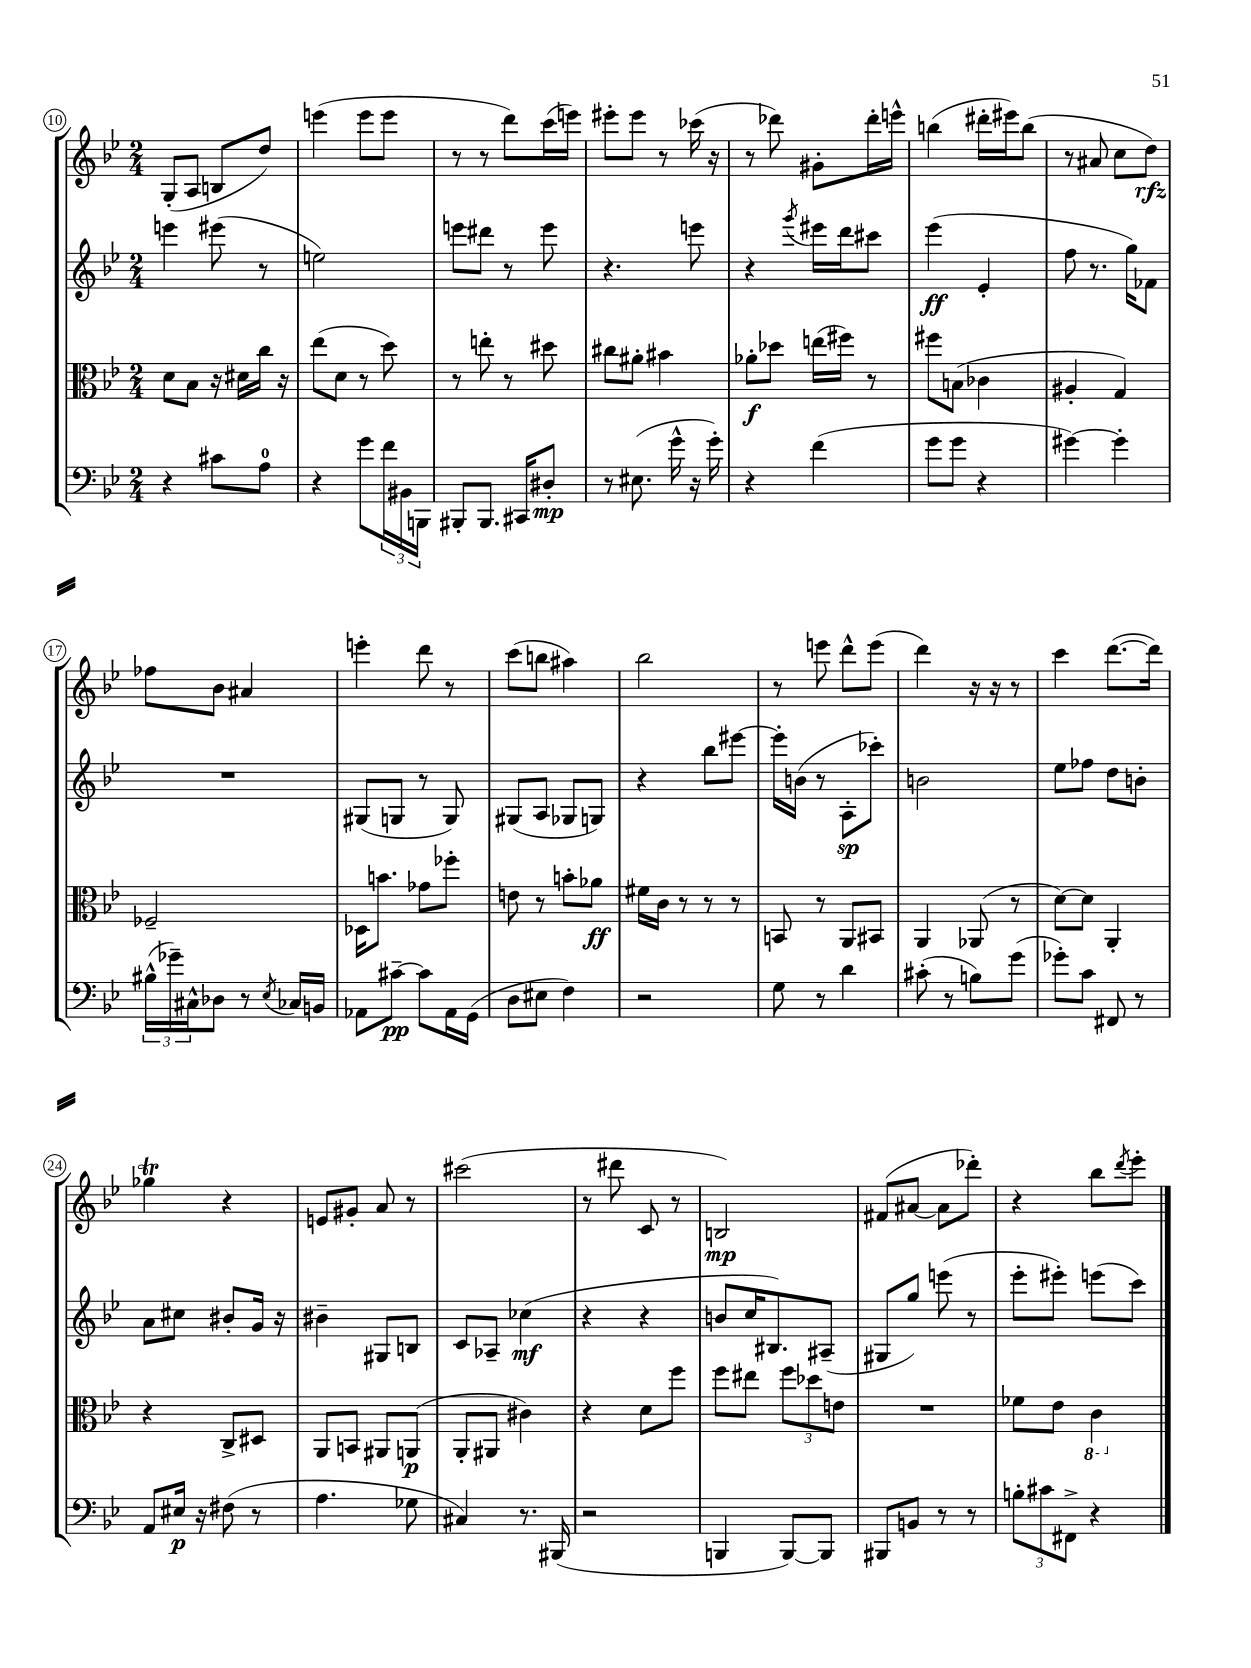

**kern	**kern	**kern	**kern
*staff4	*staff3	*staff2	*staff1
*clefF4	*clefC3	*clefG2	*clefG2
*k[b-e-]	*k[b-e-]	*k[b-e-]	*k[b-e-]
*M2/4	*M2/4	*M2/4	*M2/4
4r	8d	4eee	(8G'
.	8B-	.	8A
8c#	16r	(8eee#	8B
.	16d#	.	.
8A	16cc	8r	8dd)
.	16r	.	.
=	=	=	=
4r	(8ee-	2ee)	(4eee
.	8d	.	.
8g	8r	.	8eee
24f	8dd)	.	8eee
24BB#	.	.	.
24BBB	.	.	.
=	=	=	=
8BBB#'	8r	8eee	8r
8.BBB#	8ee'	8ddd#	8r
.	8r	8r	8ddd)
16CC#	.	.	.
8D#'	8dd#	8eee	(16ccc
.	.	.	16eee)
=	=	=	=
8r	8cc#	4.r	8eee#'
(8.E#	8a#'	.	8eee#
.	4b#	.	8r
16g^^	.	.	.
16r	.	8eee	(16ccc-
16g')	.	.	16r
=	=	=	=
4r	8a-'	4r	8r
.	8dd-	.	8ddd-)
.	.	8qggg	.
(4f	(16ee	16eee#	8g#'
.	16ff#)	16ddd	.
.	8r	8ccc#	16ddd-'
.	.	.	16eee^^
=	=	=	=
8g	8ff#	(4eee-	(4bb
8g	(8B	.	.
4r	4c-	4e-'	16ddd#'
.	.	.	16eee#)
.	.	.	(8bb
=	=	=	=
[4g#)	4A#'	8ff	8r
.	.	8.r	8a#
4g#']	4G)	.	8cc
.	.	16gg)	.
.	.	8f-	8dd)
=	=	=	=
(24B#^^	2F-~	2r	8ff-
24g-~)	.	.	.
24C#^^	.	.	.
8D-	.	.	8b-
8r	.	.	4a#
8qE-	.	.	.
16C-	.	.	.
16BB	.	.	.
=	=	=	=
8AA-	16D-	(8G#	4eee'
.	8.b	.	.
[8c#~	.	8G	.
8c#]	8g-	8r	8ddd
16AA-	8ff-'	8G)	8r
(16GG	.	.	.
=	=	=	=
8D	8e	(8G#	(8ccc
8E#	8r	8A	8bb
4F)	8b'	8G-	4aa#)
.	8a-	8G)	.
=	=	=	=
2r	16f#	4r	2bb-
.	16c	.	.
.	8r	.	.
.	8r	8bb-	.
.	8r	[8eee#	.
=	=	=	=
8G	8BB	16eee#']	8r
.	.	(16b	.
8r	8r	8r	8eee
4d	8AA	8A'	8ddd^^
.	8BB#	8ccc-')	(8eee
=	=	=	=
(8c#'	4AA	2b	4ddd)
8r	.	.	.
8B)	(8AA-	.	16r
.	.	.	16r
(8g	8r	.	8r
=	=	=	=
8g-')	[8d)	8ee-	4ccc
8c	8d]	8ff-	.
8FF#	4AA'	8dd	([8.ddd
8r	.	8b'	.
.	.	.	16ddd])
=	=	=	=
8AA	4r	8a	4gg-
16E#	.	8cc#	.
16r	.	.	.
(8F#	8C^	8b#'	4r
8r	8D#	16g	.
.	.	16r	.
=	=	=	=
4.A	8AA	4b#~	8e
.	8BB	.	8g#'
.	8AA#	8G#	8a
8G-	(8AA	8B	8r
=	=	=	=
4C#)	8AA'	8c	(2ccc#
.	8AA#	8A-~	.
8.r	4c#)	(4cc-	.
(16BBB#	.	.	.
=	=	=	=
2r	4r	4r	8r
.	.	.	8ddd#
.	8d	4r	8c
.	8ff	.	8r
=	=	=	=
4BBB	8ff	8b	2B)
.	8ee#	16cc	.
.	.	8.B#)	.
[8BBB)	12ff	.	.
.	12dd-	.	.
8BBB]	.	(8A#~	.
.	12e	.	.
=	=	=	=
8BBB#	2r	8G#	(8f#
8BB	.	8gg)	[8a#
8r	.	(8eee	8a#]
8r	.	8r	8ddd-')
=	=	=	=
12B'	8f-	8eee-'	4r
12c#	.	.	.
.	8e-	8eee#')	.
12FF#^	.	.	.
4r	4C	(8eee	8bb-
.	.	.	8qddd
.	.	8ccc)	8eee-'
==	==	==	==
*-	*-	*-	*-
